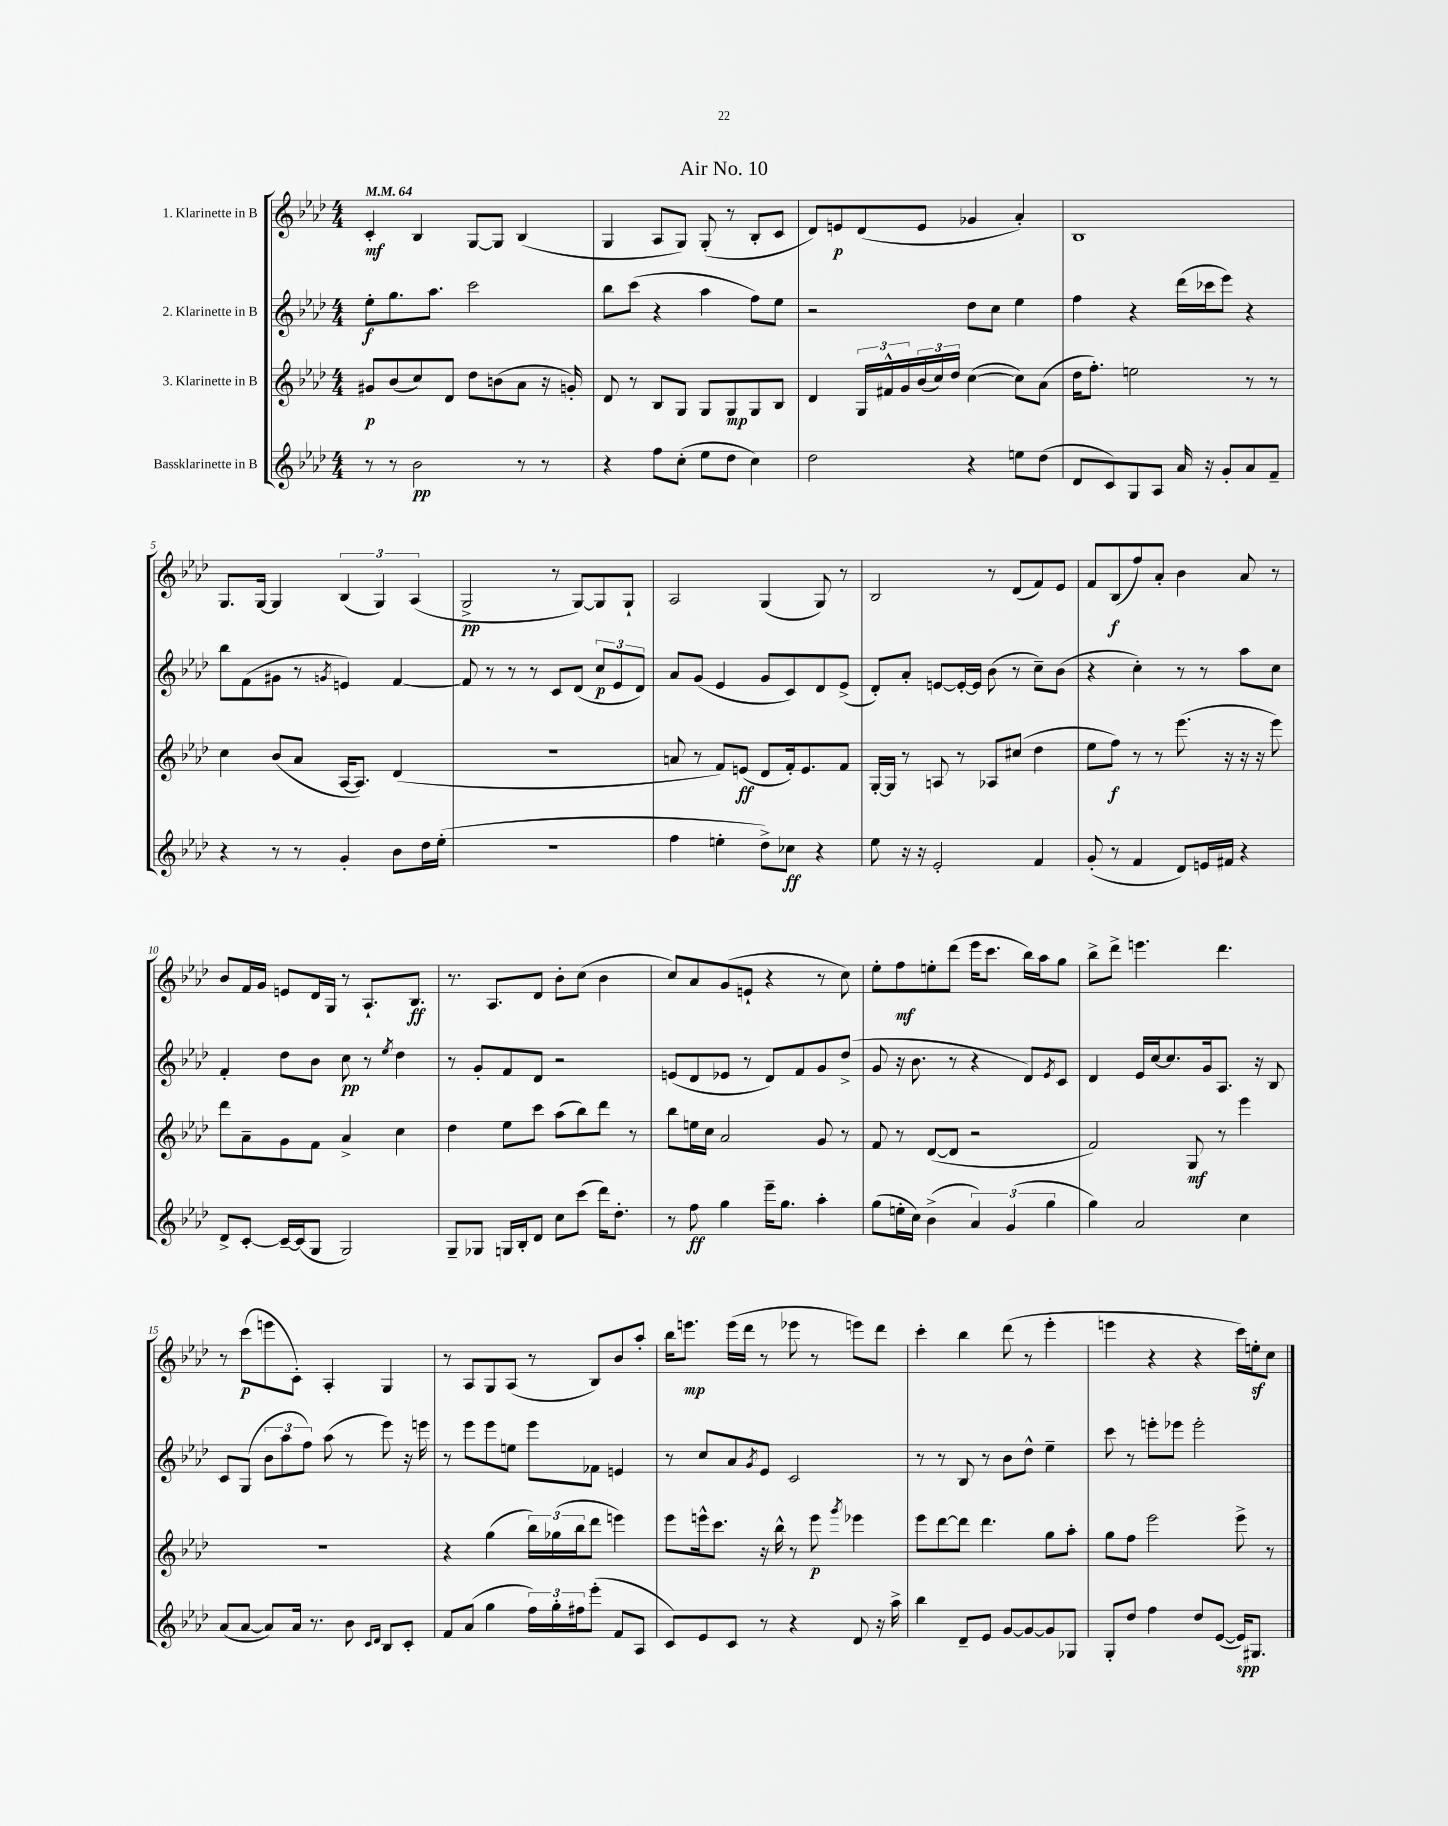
\header { title = "Air No. 10" }
<<
\new StaffGroup <<
\new Staff = "s0" \with { instrumentName = "1. Klarinette in B" } {
    \clef treble \key aes \major \numericTimeSignature \time 4/4 \tempo 4 = 64
    c'4-.\mf bes4 g8~ g8 bes4( |
    g4 aes8 g8) g8-.( r8 bes8-. c'8 |
    des'8) e'8\p des'8( e'8 ges'4 aes'4-.) |
    bes1 |
    g8. g16~ g4 \tuplet 3/2 { bes4( g4) aes4( } |
    g2->\pp r8 g8~) g8 g8-! |
    aes2 g4( g8) r8 |
    bes2 r8 des'8( f'8) ees'8 |
    f'8 bes8\f( f''8) aes'8-. bes'4 aes'8 r8 |
    bes'8 f'16 g'16 e'8 des'16 g16 r8 aes8.-! bes8.\ff |
    r8. aes8. des'8 bes'8-. c''8( bes'4 |
    c''8) aes'8 g'8( e'8-! r4 r8 c''8) |
    ees''8-. f''8\mf e''8-. des'''8( ees'''16 c'''8. bes''16) aes''16 g''8 |
    bes''8-> des'''8-> e'''4. des'''4. |
    r8 c'''8\p( e'''8 c'8-.) aes4-. g4 |
    r8 aes8 g8 aes8( r8 bes8) bes'8 aes''8-. |
    bes''16 e'''8.\mp e'''16( des'''16 r8 ees'''8 r8 e'''8) des'''8 |
    c'''4-. bes''4 des'''8( r8 ees'''4-. |
    e'''4 r4 r4 c'''16) e''16-.\sf c''8 \bar "|." |
}
\new Staff = "s1" \with { instrumentName = "2. Klarinette in B" } {
    \clef treble \key aes \major \numericTimeSignature \time 4/4
    ees''8-.\f g''8. aes''8. c'''2 |
    bes''8 c'''8( r4 aes''4 f''8) ees''8 |
    r2 des''8 c''8 ees''4 |
    f''4 r4 des'''16( ces'''16 ees'''8) r4 |
    bes''8 f'8( gis'8 r8 \acciaccatura { g'8 } e'4) f'4~ |
    f'8 r8 r8 r8 c'8 des'8( \tuplet 3/2 { c''8\p ees'8 des'8) } |
    aes'8 g'8( ees'4 g'8 c'8) des'8 ees'8->( |
    des'8-.) aes'8-. e'8~ e'16~-. e'16 bes'8( r8 c''8--) bes'8( |
    r4 c''4-.) r8 r8 aes''8 c''8 |
    f'4-. des''8 bes'8 c''8\pp r8 \acciaccatura { ees''8 } des''4 |
    r8 g'8-. f'8 des'8 r2 |
    e'8( des'8 ees'8 r8 des'8) f'8 g'8 des''8->( |
    g'8 r16 bes'8. r8 r4 des'8) \acciaccatura { ees'8 } c'8 |
    des'4 ees'16 c''16~ c''8. g'16 aes8. r16 bes8 |
    c'8 g8( \tuplet 3/2 { bes'8 aes''8 f''8) } aes''8( r8 ees'''8) r16 e'''16 |
    r8 ees'''8 ees'''8 e''8 ees'''8 fes'8 e'4 |
    r8 c''8 aes'8 \acciaccatura { g'8 } ees'8 c'2 |
    r8 r8 bes8 r8 bes'8 des''8-^ ees''4-- |
    c'''8 r8 e'''8-. ees'''8 ees'''2-. \bar "|." |
}
\new Staff = "s2" \with { instrumentName = "3. Klarinette in B" } {
    \clef treble \key aes \major \numericTimeSignature \time 4/4
    gis'8\p bes'8( c''8) des'8 des''8 b'8( aes'8 r16 g'16-.) |
    des'8 r8 bes8 g8 g8 g8\mp g8 bes8 |
    des'4 \tuplet 3/2 { g16 fis'16-^ g'16 } \tuplet 3/2 { bes'16( c''16) des''16 } c''4~( c''8) aes'8( |
    des''16 f''8.-.) e''2 r8 r8 |
    c''4 bes'8( aes'8 aes16~ aes8.) des'4( |
    R1 |
    a'8 r8 f'8) e'8\ff( des'8 f'16-.) e'8. f'8 |
    g16~-. g16 r8 a8 r8 aes8 cis''8( des''4 |
    ees''8 f''8\f) r8 r8 ees'''8.( r16 r16 r16 ees'''8) |
    des'''8 aes'8-- g'8 f'8 aes'4-> c''4 |
    des''4 ees''8 c'''8 aes''8( bes''8) des'''8 r8 |
    bes''8 e''16 c''16 aes'2 g'8 r8 |
    f'8 r8 des'8~( des'8 r2 |
    f'2) g8\mf r8 ees'''4 |
    r1 |
    r4 g''4( \tuplet 3/2 { bes''16) ges''16( bes''16 } des'''8 e'''4) |
    ees'''8 e'''16-^ c'''8. r16 bes''16-^ r8 e'''8\p \acciaccatura { g'''8 } ees'''4 |
    ees'''8 des'''8~ des'''8 des'''4. g''8 aes''8-. |
    g''8 f''8 ees'''2 ees'''8-> r8 \bar "|." |
}
\new Staff = "s3" \with { instrumentName = "Bassklarinette in B" } {
    \clef treble \key aes \major \numericTimeSignature \time 4/4
    r8 r8 bes'2\pp r8 r8 |
    r4 f''8 c''8-.( ees''8 des''8 c''4) |
    des''2 r4 e''8 des''8( |
    des'8 c'8) g8 aes8 aes'16 r16 g'8-. aes'8 f'8-- |
    r4 r8 r8 g'4-. bes'8 des''16 ees''16-.( |
    r1 |
    f''4 e''4-. des''8->) ces''8\ff r4 |
    ees''8 r16 r16 ees'2-. f'4 |
    g'8-.( r8 f'4 des'8) e'16 fis'16 r4 |
    des'8-> c'8~-. c'16~-- c'16( g8 g2) |
    g8-- ges8 g16 bes16-. des'8 c''8 c'''8( des'''16) des''8.-. |
    r8 f''8\ff g''4 ees'''16-- g''8. aes''4-. |
    g''8( e''16-. c''16) bes'4->( \tuplet 3/2 { aes'4) g'4( g''4 } |
    g''4) aes'2 c''4 |
    aes'8( aes'8~ aes'8) aes'16 r8. bes'8 \grace { c'16 des'16 } bes8 c'8-. |
    f'8 aes'8( g''4 \tuplet 3/2 { f''16) g''16-. fis''16 } ees'''8-.( f'8 aes8 |
    c'8) ees'8 c'8 r8 r4 des'8 r16 aes''16-> |
    bes''4 des'8-- ees'8 g'8~ g'8~ g'8 ges8 |
    g8-. des''8 f''4 des''8 ees'8~( ees'16\spp) gis8. \bar "|." |
}
>>
>>
